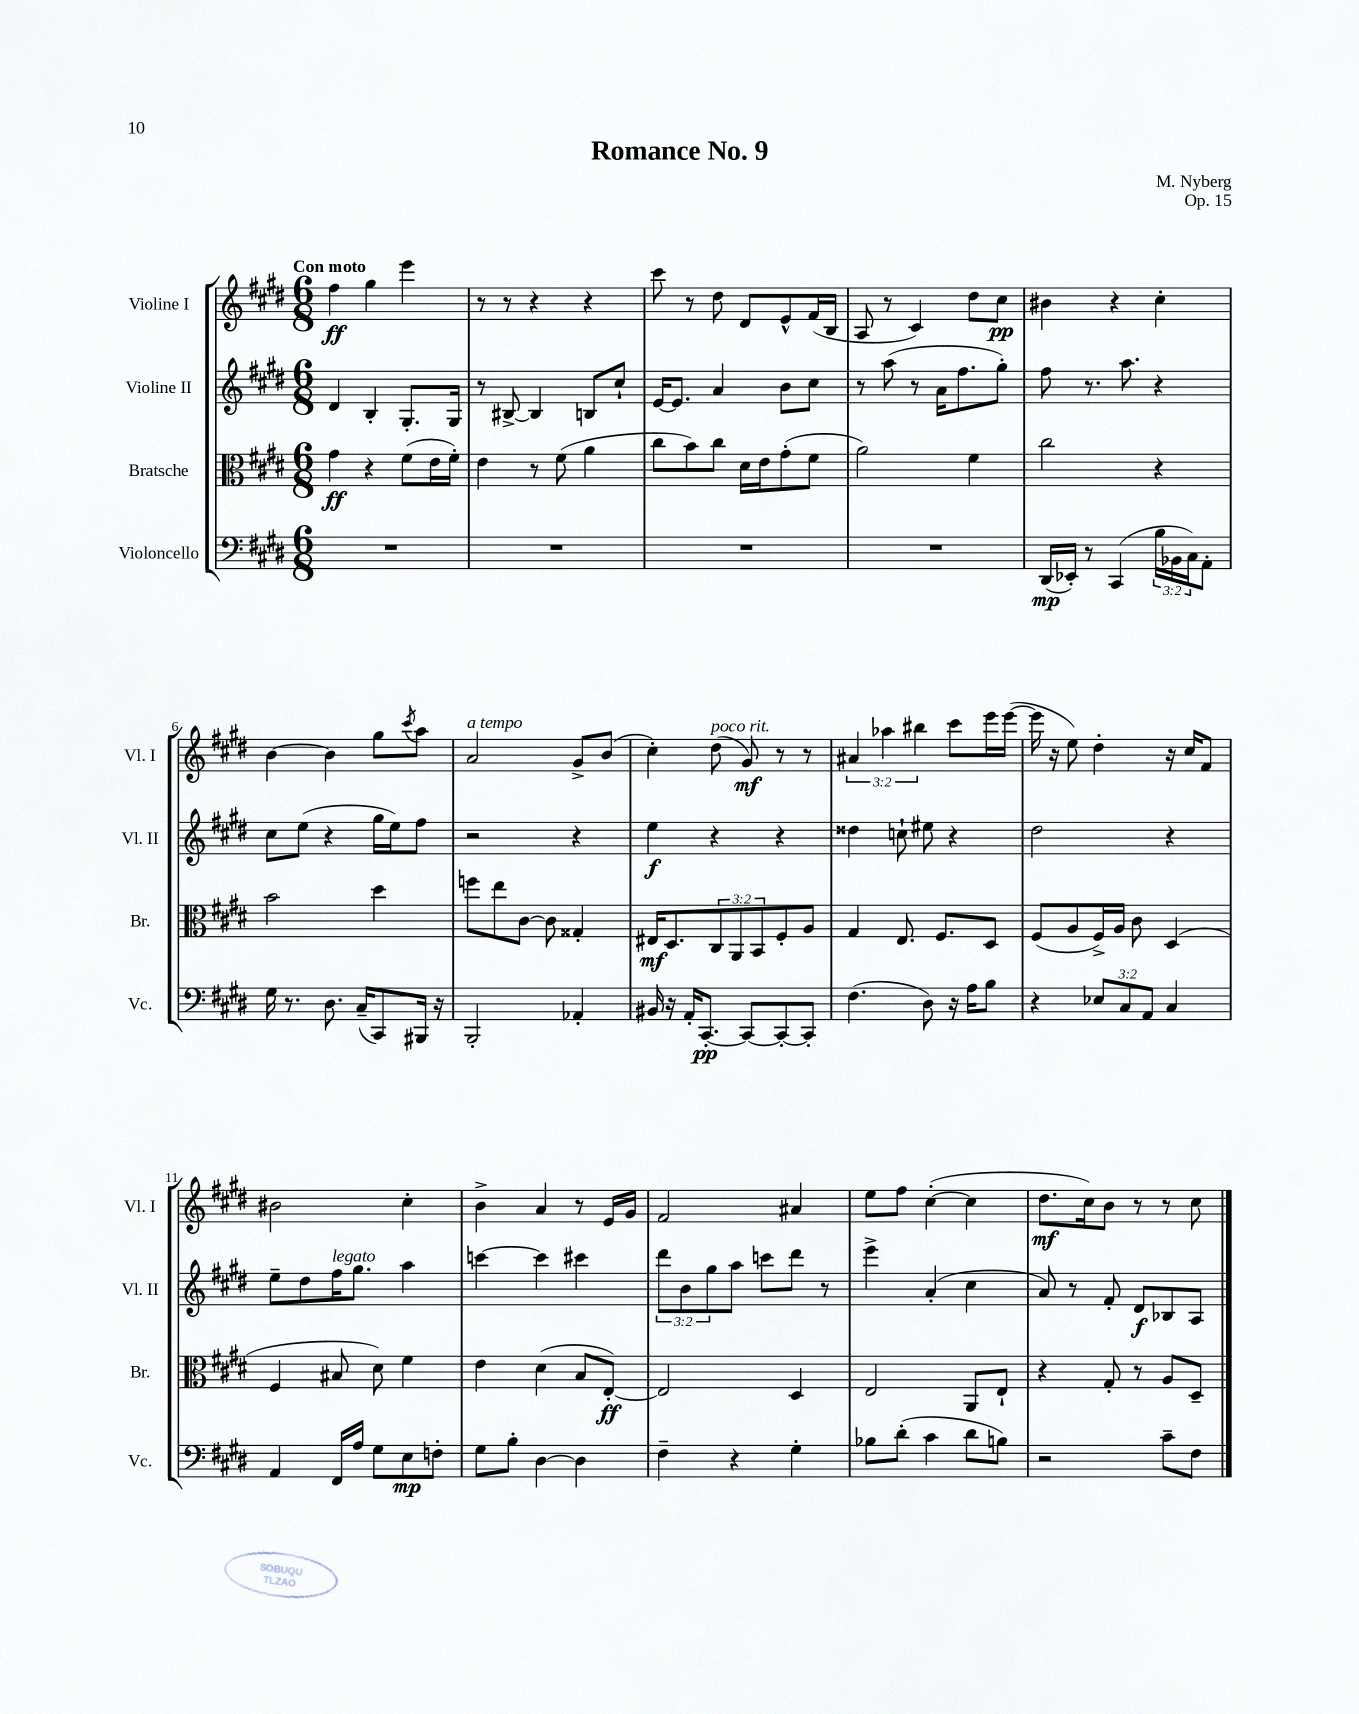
\header { title = "Romance No. 9" composer = "M. Nyberg" opus = "Op. 15" }
<<
\new StaffGroup <<
\new Staff = "s0" \with { instrumentName = "Violine I" shortInstrumentName = "Vl. I" } {
    \clef treble \key e \major \numericTimeSignature \time 6/8 \override Staff.TupletNumber.text = #tuplet-number::calc-fraction-text \tempo "Con moto"
    fis''4\ff gis''4 e'''4 |
    r8 r8 r4 r4 |
    cis'''8 r8 dis''8 dis'8 e'8-^ fis'16( b16 |
    a8 r8 cis'4) dis''8 cis''8\pp |
    bis'4 r4 cis''4-. |
    b'4~ b'4 gis''8 \acciaccatura { cis'''8 } a''8 |
    a'2^\markup { \italic "a tempo" } gis'8-> b'8( |
    cis''4-.) dis''8^\markup { \italic "poco rit." }( gis'8\mf) r8 r8 |
    \tuplet 3/2 { ais'4 aes''4 bis''4 } cis'''8 e'''16 e'''16~( |
    e'''16 r16 e''8) dis''4-. r16 cis''16 fis'8 |
    bis'2 cis''4-. |
    b'4-> a'4 r8 e'16 gis'16 |
    fis'2 ais'4 |
    e''8 fis''8 cis''4~-.( cis''4 |
    dis''8.\mf cis''16) b'8 r8 r8 cis''8 \bar "|." |
}
\new Staff = "s1" \with { instrumentName = "Violine II" shortInstrumentName = "Vl. II" } {
    \clef treble \key e \major \numericTimeSignature \time 6/8 \override Staff.TupletNumber.text = #tuplet-number::calc-fraction-text
    dis'4 b4-. gis8.-. gis16 |
    r8 bis8~-> bis4 b8 cis''8-! |
    e'16~ e'8. a'4 b'8 cis''8 |
    r8 a''8( r8 a'16 fis''8. gis''8-.) |
    fis''8 r8. a''8. r4 |
    cis''8 e''8( r4 gis''16 e''16) fis''8 |
    r2 r4 |
    e''4\f r4 r4 |
    disis''4 c''8-! eis''8 r4 |
    dis''2 r4 |
    e''8-- dis''8 fis''16^\markup { \italic "legato" } gis''8. a''4 |
    c'''4~ c'''4 cis'''4 |
    \tuplet 3/2 { dis'''8 b'8 gis''8 } a''8 c'''8 dis'''8 r8 |
    e'''4-> a'4-.( cis''4 |
    a'8) r8 fis'8-. dis'8\f bes8 a8 \bar "|." |
}
\new Staff = "s2" \with { instrumentName = "Bratsche" shortInstrumentName = "Br." } {
    \clef alto \key e \major \numericTimeSignature \time 6/8 \override Staff.TupletNumber.text = #tuplet-number::calc-fraction-text
    gis'4\ff r4 fis'8( e'16 fis'16-.) |
    e'4 r8 fis'8( a'4 |
    cis''8 b'8) cis''8 dis'16 e'16 gis'8-.( fis'8 |
    a'2) fis'4 |
    cis''2 r4 |
    b'2 dis''4 |
    f''8 e''8 cis'8~ cis'8 gisis4-. |
    eis16\mf dis8. \tuplet 3/2 { cis8 a,8 b,8 } fis8-. a8 |
    gis4 e8. fis8. dis8 |
    fis8( a8 fis16->) a16 cis'8 dis4( |
    fis4 bis8 dis'8) fis'4 |
    e'4 dis'4( b8 e8~-.\ff) |
    e2 dis4 |
    e2 a,8 e8-! |
    r4 gis8-. r8 a8 dis8-- \bar "|." |
}
\new Staff = "s3" \with { instrumentName = "Violoncello" shortInstrumentName = "Vc." } {
    \clef bass \key e \major \numericTimeSignature \time 6/8 \override Staff.TupletNumber.text = #tuplet-number::calc-fraction-text
    R2. |
    R2. |
    R2. |
    R2. |
    dis,16\mp( ees,16-.) r8 cis,4( \tuplet 3/2 { b16 bes,16 cis16) } a,8-. |
    gis16 r8. dis8. cis16--( cis,8) bis,,16 r16 |
    b,,2-. aes,4-. |
    bis,16 r16 a,16-. cis,8.~-.\pp cis,8~ cis,8~-. cis,8-. |
    fis4.( dis8) r16 a16 b8 |
    r4 \tuplet 3/2 { ees8 cis8 a,8 } cis4 |
    a,4 fis,16 a16 gis8 e8\mp f8-. |
    gis8 b8-. dis4~ dis4 |
    fis4-- r4 gis4-. |
    bes8 dis'8-.( cis'4 dis'8 b8) |
    r2 cis'8-- fis8 \bar "|." |
}
>>
>>
